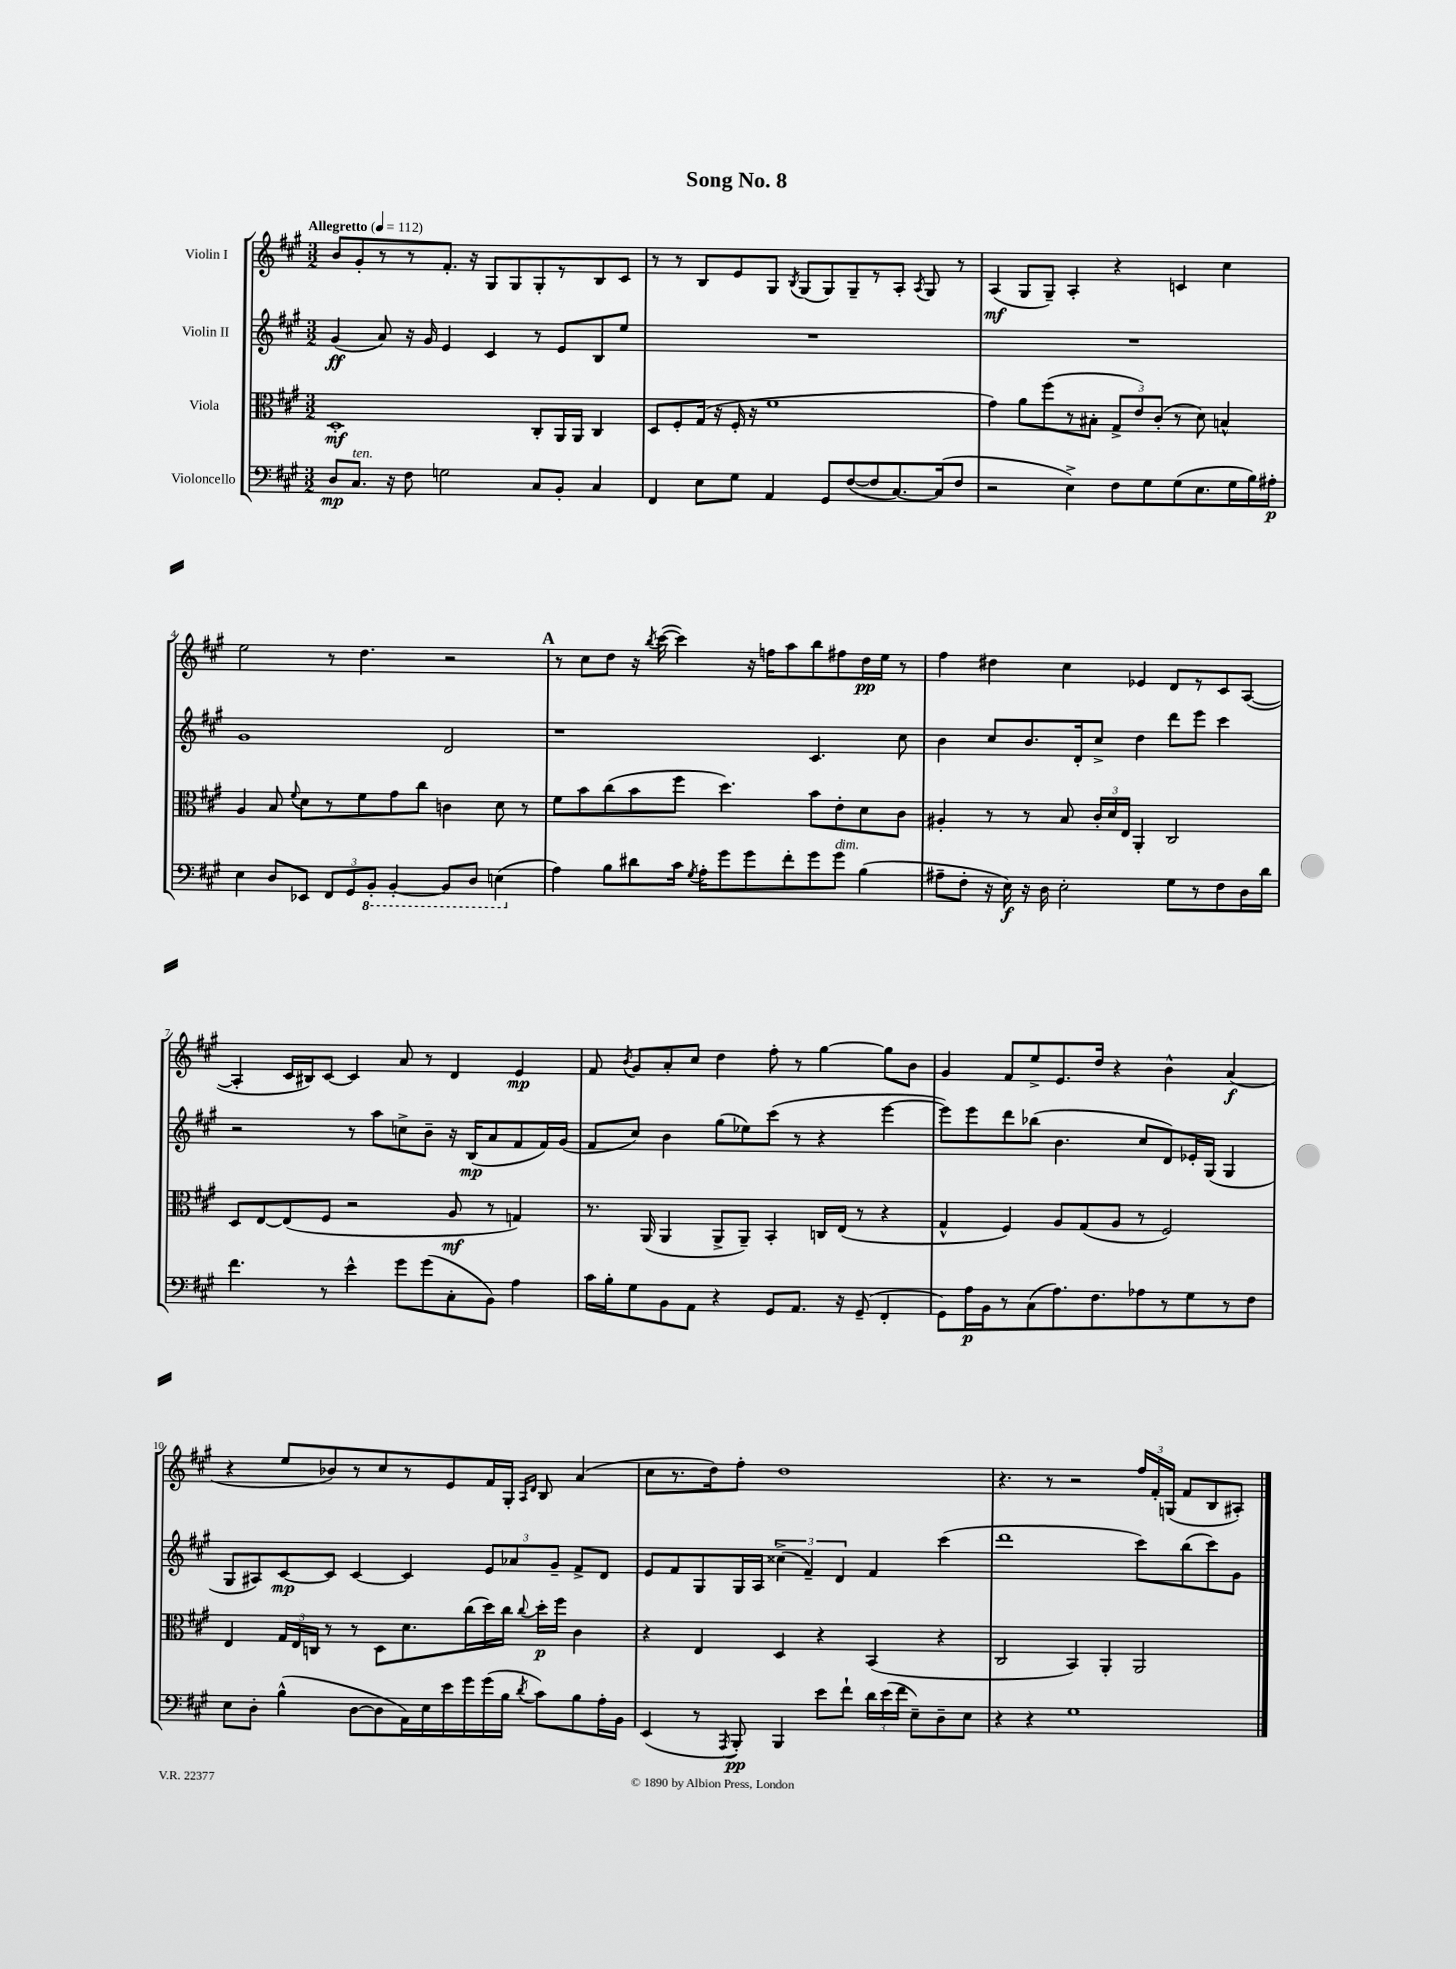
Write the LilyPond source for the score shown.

\header { title = "Song No. 8" }
<<
\new StaffGroup <<
\new Staff = "s0" \with { instrumentName = "Violin I" } {
    \clef treble \key a \major \numericTimeSignature \time 3/2 \tempo "Allegretto" 4 = 112
    \autoBeamOff b'8[ gis'8-. r8 r8 fis'8.]-. r16 gis8[ gis8 gis8-. r8 b8 cis'8] |
    r8 r8 b8[ e'8 gis8] \acciaccatura { b8 } gis8[( gis8) gis8-- r8 a8]-. \acciaccatura { a8 } gis8 r8 |
    a4\mf( gis8[ gis8]--) a4-. r4 c'4 cis''4 |
    e''2 r8 d''4. r2 |
    \mark \markup { \bold "A" } r8 cis''8[ d''8] r16 \acciaccatura { b''8 } cis'''16~( cis'''4) r16 f''16[ a''8 b''8 fis''8 d''16\pp e''16] r8 |
    fis''4 dis''4 cis''4 ees'4 d'8[ r8 cis'8 a8]~( |
    a4-. cis'16[ bis16) cis'8]~ cis'4 a'8 r8 d'4 e'4\mp |
    fis'8 \acciaccatura { b'8 } gis'8[ a'8-. cis''8] d''4 fis''8-. r8 gis''4~ gis''8[ b'8] |
    gis'4 fis'8[ e''8-> e'8. d''16] r4 b'4-^ a'4\f( |
    r4 e''8[ bes'8) r8 cis''8 r8 e'8 fis'16 gis16]-. \grace { a16[ d'16] } b8 a'4( |
    cis''8[ r8. d''16) fis''8]-. d''1 |
    r4. r8 r2 \tuplet 3/2 { fis''16[ fis'16-. g16]( } fis'8[ b8 ais8]-.) \bar "|." |
}
\new Staff = "s1" \with { instrumentName = "Violin II" } {
    \clef treble \key a \major \numericTimeSignature \time 3/2
    \autoBeamOff gis'4\ff( a'8) r16 gis'16 e'4 cis'4 r8 e'8[ b8 e''8] |
    R1. |
    R1. |
    gis'1 d'2 |
    \mark \markup { \bold "A" } r1 cis'4. cis''8 |
    b'4 cis''8[ b'8. d'16-. cis''8]-> d''4 d'''8[ e'''8] cis'''4 |
    r2 r8 a''8[ c''8-> b'8]-- r16 b16[\mp( a'8 fis'8 fis'16) gis'16]( |
    fis'8[ cis''8]) b'4 gis''8[( ees''8) cis'''8]( r8 r4 e'''4~ |
    e'''8[) e'''8 d'''8 bes''8]( b'4. cis''8[ d'8) ees'16-. gis16]( gis4 |
    gis8[ ais8) cis'8~\mp cis'8] cis'4~ cis'4 \tuplet 3/2 { e'8[ aes'8 gis'8]-- } fis'8[-> d'8] |
    e'8[ fis'8 gis8 gis16 a16] \tuplet 3/2 { cisis''4->( fis'4--) d'4 } fis'4 cis'''4( |
    d'''1 cis'''8[) b''8( cis'''8) gis'8] \bar "|." |
}
\new Staff = "s2" \with { instrumentName = "Viola" } {
    \clef alto \key a \major \numericTimeSignature \time 3/2
    \autoBeamOff d1-.\mf cis8[-. a,16 a,16] cis4 |
    d8[ fis8-. gis16]( r16 fis16-. r16 fis'1 |
    gis'4) a'8[ fis''8( r8 bis8]-. \tuplet 3/2 { gis8[-> e'8) cis'8]-.( } r8 d'8) b4-^ |
    a4 b8 \appoggiatura { fis'8 } d'8[ r8 fis'8 gis'8 cis''8] c'4 d'8 r8 |
    \mark \markup { \bold "A" } fis'8[ b'8 cis''8( b'8 fis''8] d''4.) b'8[ e'8-. d'8 cis'8] |
    ais4-. r8 r8 b8 \tuplet 3/2 { cis'16[-. d'16 e16] } a,4-. cis2 |
    d8[ e8~ e8( fis8] r2 a8\mf r8 g4) |
    r8. a,16( a,4 a,8[-> a,8]--) b,4-. c16[ e16]( r8 r4 |
    gis4-^ fis4) a8[ gis8( a8] r8 fis2) |
    e4 \tuplet 3/2 { gis16[ e16 c16] } r8 r8 d8[ d'8. cis''16( d''16) cis''16] \appoggiatura { cis''8 } d''16[-.\p fis''16] cis'4 |
    r4 e4 d4 r4 b,4( r4 |
    cis2 b,4) a,4-. a,2 \bar "|." |
}
\new Staff = "s3" \with { instrumentName = "Violoncello" } {
    \clef bass \key a \major \numericTimeSignature \time 3/2
    \autoBeamOff d8[\mp cis8.]^\markup { \italic "ten." } r16 fis8 g2 cis8[ b,8]-. cis4 |
    fis,4 e8[ gis8] a,4 gis,8[ fis8~( fis8 cis8.~) cis16( fis8] |
    r2 e4->) fis8[ gis8 gis8( e8. gis16 b16) ais16]-.\p |
    e4 d8[ ees,8] \tuplet 3/2 { fis,8[ gis,8 \ottava #-1 b,,8]-. } b,,4~-. b,,8[ d,8] e,4( \ottava #0 |
    \mark \markup { \bold "A" } a4) b8[ dis'8 cis'16] \acciaccatura { gis8 } a16[-. gis'8 gis'8 fis'8-. gis'8 gis'8]^\markup { \italic "dim." } b4( |
    ais8[-- fis8]-. r16 e16\f) r16 d16 e2-. gis8[ r8 fis8 d16 d'16] |
    fis'4. r8 e'4-^ gis'8[ gis'8( cis8-. b,8]) a4 |
    cis'16[ b16-. gis8 b,8 a,8] r4 gis,8[ a,8.] r16 gis,8--( fis,4-. |
    gis,8[) a16\p b,16 r8 cis8( a8.) fis8. aes8 r8 gis8 r8 fis8] |
    e8[ d8]-. b4-^( d8[~ d8 a,16) e16 e'16 gis'16 gis'16( b16] \acciaccatura { d'8 } cis'8[) b8 a16-. b,16] |
    e,4( r8 \acciaccatura { a,,8 } b,,8-.\pp) b,,4 e'8[ fis'8]-! \tuplet 3/2 { d'16[ e'16( fis'16] } e8[--) d8-- e8] |
    r4 r4 gis1 \bar "|." |
}
>>
>>
